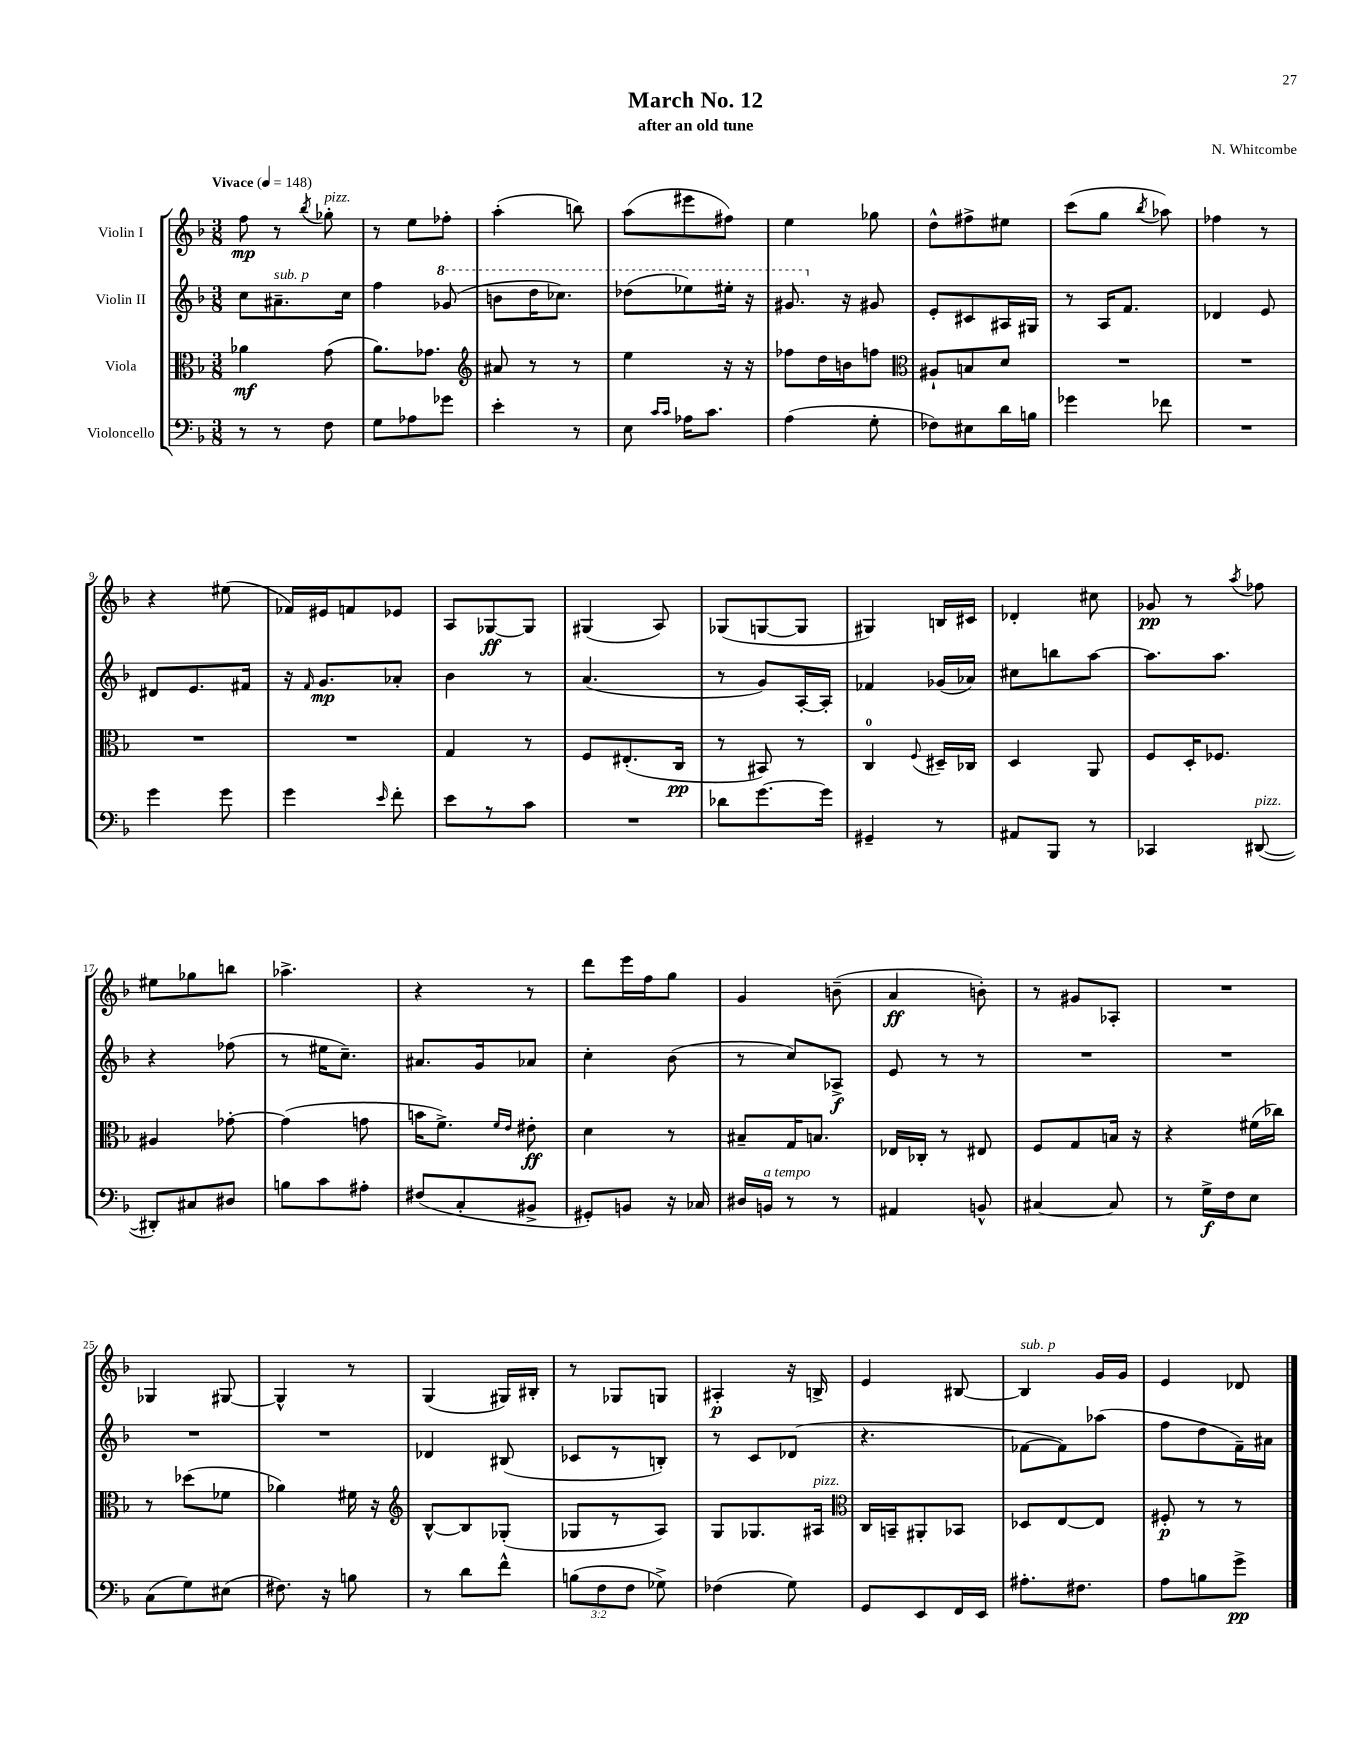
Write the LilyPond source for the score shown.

\header { title = "March No. 12" composer = "N. Whitcombe" subtitle = "after an old tune" }
<<
\new StaffGroup <<
\new Staff = "s0" \with { instrumentName = "Violin I" } {
    \clef treble \key f \major \numericTimeSignature \time 3/8 \tempo "Vivace" 4 = 148
    \autoBeamOff f''8\mp r8 \acciaccatura { bes''8 } ges''8-.^\markup { \italic "pizz." } |
    r8 e''8[ fes''8]-. |
    a''4-.( b''8) |
    a''8[( eis'''8 fis''8]) |
    e''4 ges''8 |
    d''8[-^ fis''8-> eis''8] |
    c'''8[( g''8] \acciaccatura { bes''8 } aes''8) |
    fes''4 r8 |
    r4 eis''8( |
    fes'16[) eis'16 f'8 ees'8] |
    a8[ ges8~\ff ges8] |
    gis4( a8) |
    ges8[( g8~ g8] |
    gis4) b16[ cis'16] |
    des'4-. cis''8 |
    ges'8\pp r8 \acciaccatura { a''8 } fes''8 |
    eis''8[ ges''8 b''8] |
    aes''4.-> |
    r4 r8 |
    d'''8[ e'''16 f''16 g''8] |
    g'4 b'8--( |
    a'4\ff b'8-.) |
    r8 gis'8[ aes8]-. |
    R4. |
    ges4 gis8~ |
    gis4-^ r8 |
    g4( gis16[) bis16]-. |
    r8 ges8[ g8] |
    ais4-.\p r16 b16-> |
    e'4 bis8~ |
    bis4^\markup { \italic "sub. p" } g'16[ g'16] |
    e'4 des'8 \bar "|." |
}
\new Staff = "s1" \with { instrumentName = "Violin II" } {
    \clef treble \key f \major \numericTimeSignature \time 3/8
    \autoBeamOff c''8[ ais'8.--^\markup { \italic "sub. p" } c''16] |
    f''4 \ottava #1 ges''8( |
    b''8[ d'''16 ces'''8.]) |
    des'''8[( ees'''8) eis'''16]-. r16 |
    gis''8. \ottava #0 r16 gis'8 |
    e'8[-. cis'8 ais16 gis16] |
    r8 a16[ f'8.] |
    des'4 e'8 |
    dis'8[ e'8. fis'16] |
    r16 \grace { f'16 } g'8.[\mp aes'8]-. |
    bes'4 r8 |
    a'4.( |
    r8 g'8[) a16~-. a16]-. |
    fes'4 ges'16[( aes'16]) |
    cis''8[ b''8 a''8]~ |
    a''8.[ a''8.] |
    r4 fes''8( |
    r8 eis''16[ c''8.]--) |
    ais'8.[ g'16 aes'8] |
    c''4-. bes'8( |
    r8 c''8[) aes8]->\f |
    e'8 r8 r8 |
    R4. |
    R4. |
    R4. |
    R4. |
    des'4 bis8( |
    ces'8[ r8 b8]-.) |
    r8 c'8[ des'8]( |
    r4. |
    fes'8[~ fes'8) aes''8]( |
    f''8[ d''8 f'16--) ais'16] \bar "|." |
}
\new Staff = "s2" \with { instrumentName = "Viola" } {
    \clef alto \key f \major \numericTimeSignature \time 3/8
    \autoBeamOff aes'4\mf g'8( |
    a'8.[) ges'8.] |
    \clef treble ais'8 r8 r8 |
    e''4 r16 r16 |
    fes''8[ d''16 b'16 f''8] |
    \clef alto ais8[-! b8 d'8] |
    R4. |
    R4. |
    R4. |
    R4. |
    g4 r8 |
    f8[ eis8.-.( c16]\pp |
    r8 bis,8) r8 |
    c4-0 \appoggiatura { f8 } dis16[-- ces16] |
    d4 a,8 |
    f8[ d16-. fes8.] |
    ais4 ges'8~-. |
    ges'4( g'8 |
    b'16[ f'8.]->) \grace { f'16[ e'16] } eis'8-.\ff |
    d'4 r8 |
    bis8[-- g16 b8.] |
    ees16[ ces16]-. r8 eis8 |
    f8[ g8 b16] r16 |
    r4 fis'16[( ces''16]) |
    r8 des''8[( fes'8] |
    aes'4) fis'16 r16 |
    \clef treble bes8[~-^ bes8 ges8]-.( |
    ges8[ r8 a8]) |
    g8[ ges8. ais16]^\markup { \italic "pizz." } |
    \clef alto c16[ b,16-- ais,8-. bes,8] |
    des8[ e8~ e8] |
    fis8-.\p r8 r8 \bar "|." |
}
\new Staff = "s3" \with { instrumentName = "Violoncello" } {
    \clef bass \key f \major \numericTimeSignature \time 3/8 \override Staff.TupletNumber.text = #tuplet-number::calc-fraction-text
    \autoBeamOff r8 r8 f8 |
    g8[ aes8 ges'8] |
    e'4-. r8 |
    e8 \grace { c'16[ c'16] } aes16[ c'8.] |
    a4( g8-. |
    fes8[) eis8 d'16 b16] |
    ges'4 fes'8 |
    R4. |
    g'4 g'8 |
    g'4 \grace { e'16 } f'8-. |
    e'8[ r8 c'8] |
    R4. |
    des'8[ g'8.~ g'16] |
    gis,4-- r8 |
    ais,8[ bes,,8] r8 |
    ces,4 dis,8~^\markup { \italic "pizz." }( |
    dis,8[-.) cis8 dis8] |
    b8[ c'8 ais8]-. |
    fis8[( c8-. bis,8]-> |
    gis,8[-.) b,8] r16 ces16 |
    dis16[ b,16]^\markup { \italic "a tempo" } r8 r8 |
    ais,4 b,8-^ |
    cis4~ cis8 |
    r8 g16[->\f f16 e8] |
    c8[( g8) eis8]( |
    fis8.) r16 b8 |
    r8 d'8[ f'8]-^ |
    \tuplet 3/2 { b8[( f8 f8] } ges8->) |
    fes4( g8) |
    g,8[ e,8 f,16 e,16] |
    ais8.[-. fis8.] |
    a8[ b8 g'8]->\pp \bar "|." |
}
>>
>>
